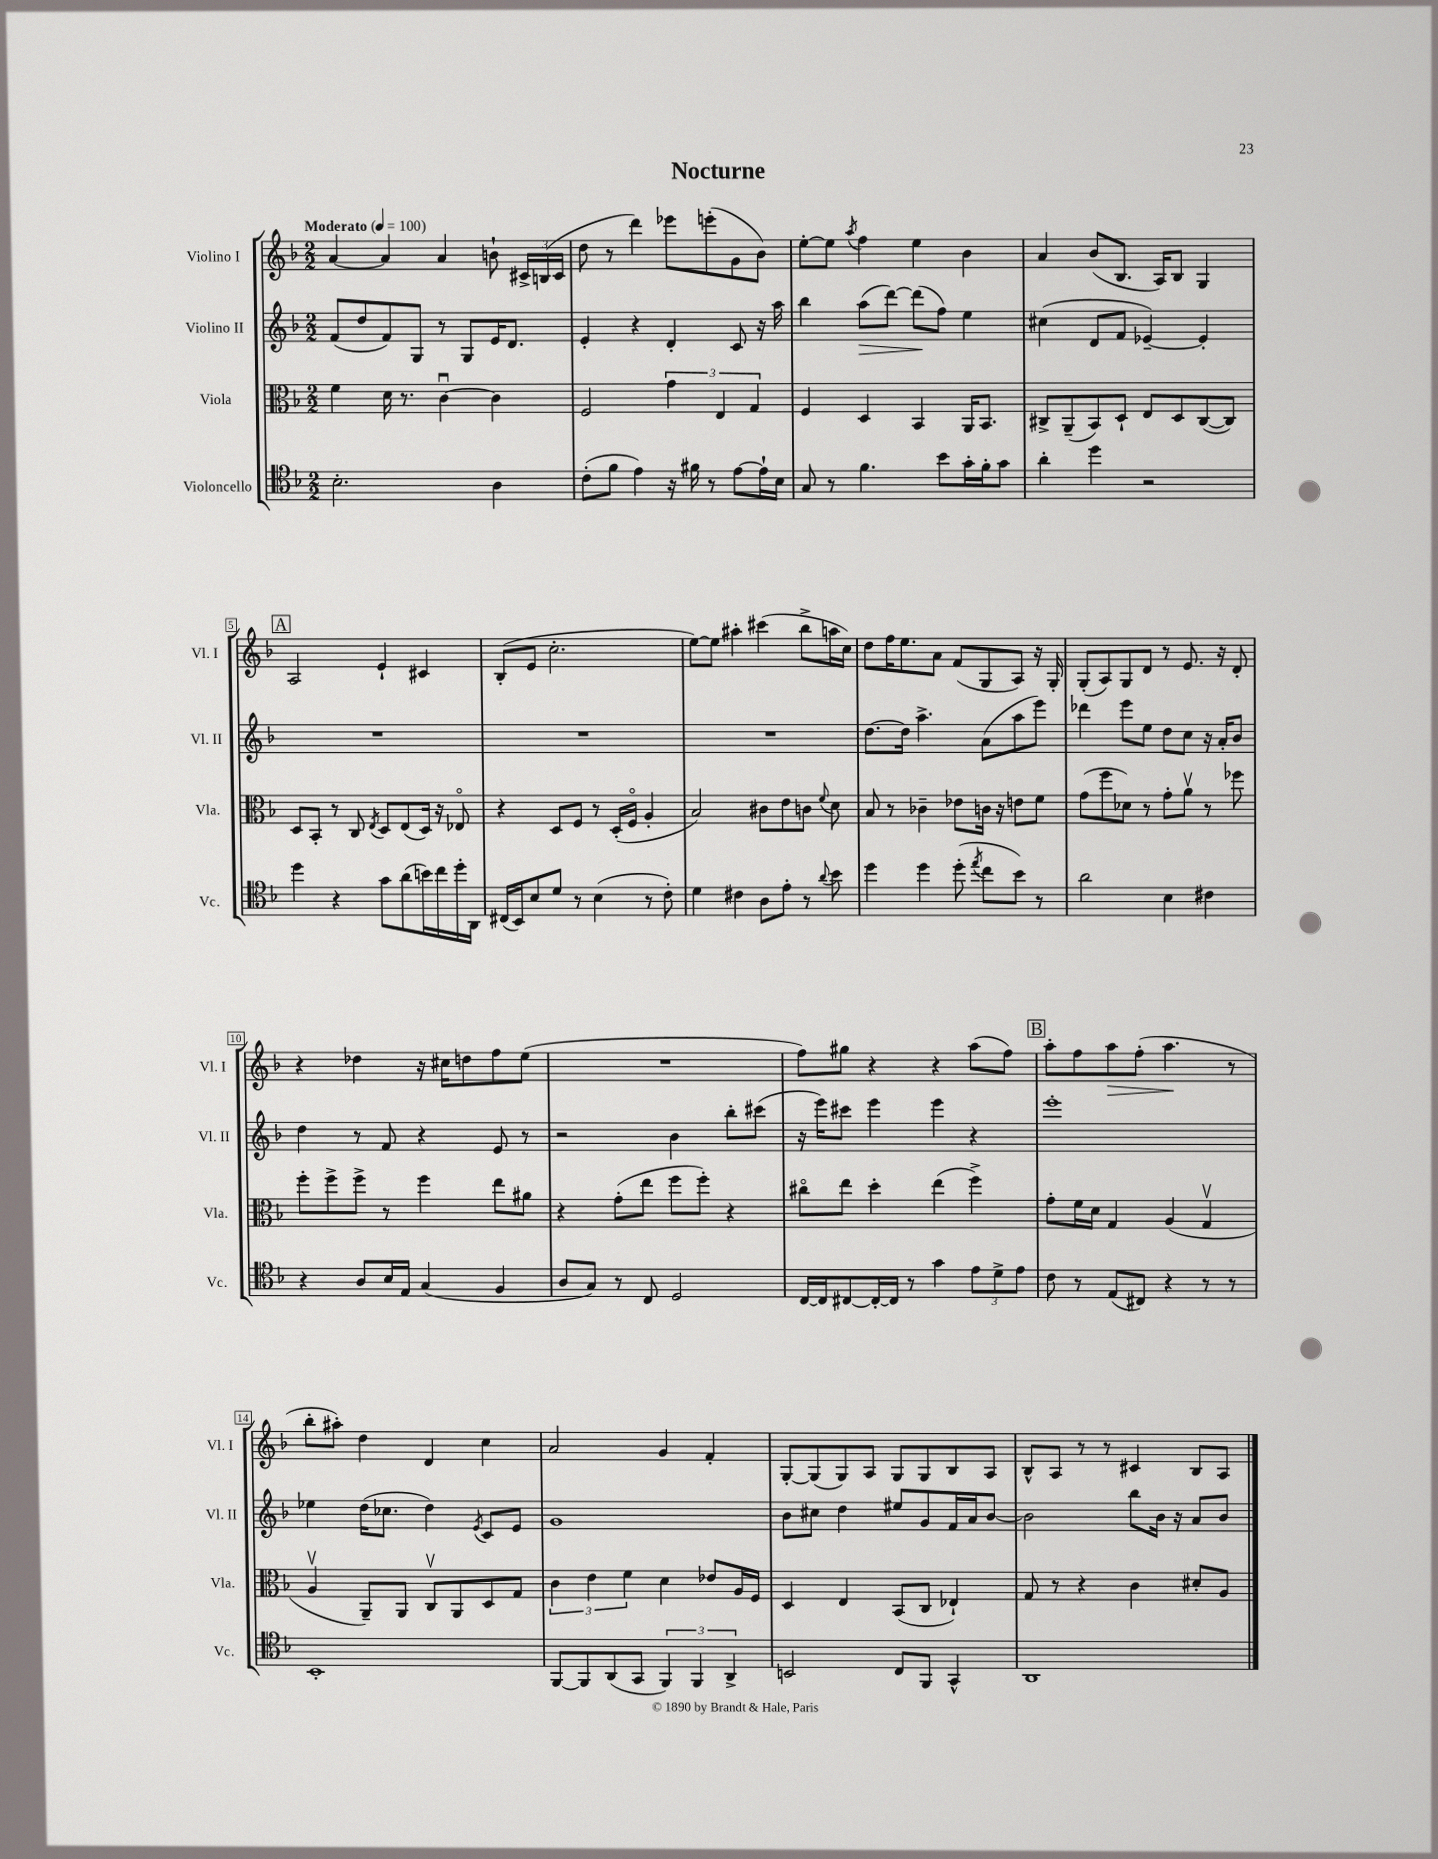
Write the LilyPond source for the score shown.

\header { title = "Nocturne" }
<<
\new StaffGroup <<
\new Staff = "s0" \with { instrumentName = "Violino I" shortInstrumentName = "Vl. I" } {
    \clef treble \key f \major \numericTimeSignature \time 2/2 \tempo "Moderato" 4 = 100
    \autoBeamOff a'4~ a'4 a'4 b'8-! \tuplet 3/2 { cis'16[-> b16( cis'16] } |
    d''8 r8 d'''4) ees'''8[ e'''8-.( g'8 bes'8]) |
    e''8[~-. e''8] \acciaccatura { a''8 } f''4 e''4 bes'4 |
    a'4 bes'8[( bes8.] a16[) bes8] g4 |
    \mark \markup { \box "A" } a2 e'4-! cis'4 |
    bes8[-.( e'8] c''2.-. |
    e''8[~) e''8] ais''4-. cis'''4( bes''8[-> a''16 c''16]) |
    d''8[ f''16 e''8. a'8] f'8[( g8 a8]) r16 g16-. |
    g8[-.( a8) g8 d'8] r8 e'8. r16 d'8-. |
    r4 des''4 r16 cis''16[ d''8 f''8 e''8]( |
    R1 |
    f''8[) gis''8] r4 r4 a''8[( f''8]) |
    \mark \markup { \box "B" } a''8[-. f''8 a''8\> f''8]-.( a''4.\! r8 |
    bes''8[-. ais''8]-.) d''4 d'4 c''4 |
    a'2 g'4 f'4-. |
    g8[~-. g8( g8) a8] g8[ g8 bes8 a8] |
    bes8[-^ a8] r8 r8 cis'4 bes8[ a8] \bar "|." |
}
\new Staff = "s1" \with { instrumentName = "Violino II" shortInstrumentName = "Vl. II" } {
    \clef treble \key f \major \numericTimeSignature \time 2/2
    \autoBeamOff f'8[( d''8 f'8) g8] r8 g8[ e'16 d'8.] |
    e'4-. r4 d'4-. c'8 r16 a''16 |
    bes''4 a''8[\>( d'''8]~) d'''8[\!( f''8]) e''4 |
    cis''4( d'8[ f'8] ees'4~--) ees'4-. |
    \mark \markup { \box "A" } R1 |
    R1 |
    R1 |
    d''8.[~ d''16] a''4.-> a'8[( a''8 e'''8]) |
    des'''4 e'''8[ e''8] d''8[ c''8] r16 a'16[-. bes'8] |
    d''4 r8 f'8 r4 e'8 r8 |
    r2 bes'4 bes''8[-. cis'''8]( |
    r16 e'''16[) cis'''8] e'''4 e'''4 r4 |
    \mark \markup { \box "B" } e'''1-. |
    ees''4 d''16[( ces''8.] d''4) \acciaccatura { e'8 } c'8[ e'8] |
    g'1 |
    bes'8[ cis''8] d''4 eis''8[ g'8 f'16 a'16 bes'8]~ |
    bes'2 bes''8[ bes'16] r16 a'8[ bes'8] \bar "|." |
}
\new Staff = "s2" \with { instrumentName = "Viola" shortInstrumentName = "Vla." } {
    \clef alto \key f \major \numericTimeSignature \time 2/2
    \autoBeamOff f'4 d'16 r8. c'4~\downbow c'4 |
    f2 \tuplet 3/2 { g'4 e4 g4 } |
    f4 d4 bes,4 a,16[ bes,8.] |
    cis8[-> a,8--( bes,8) d8]-! e8[ d8 cis8~( cis8]) |
    \mark \markup { \box "A" } d8[ bes,8]-. r8 c8 \acciaccatura { e8 } d8[ e8( d16]) r16 ees8\flageolet |
    r4 d8[ f8] r8 d16[-.( f16]\flageolet a4-. |
    bes2) cis'8[ e'8 c'8] \appoggiatura { f'8 } d'8 |
    bes8 r8 ces'4-- ees'8[ c'16] r16 e'8[ f'8] |
    g'8[( f''8 des'8]) r8 g'8[-. a'8]\upbow r8 fes''8 |
    f''8[-. f''8-> f''8]-> r8 f''4 e''8[ ais'8] |
    r4 g'8[-.( e''8] f''8[ f''8]-.) r4 |
    cis''8[\flageolet e''8] d''4-. e''4( f''4->) |
    \mark \markup { \box "B" } g'8[-. f'16 d'16] g4 a4( g4\upbow |
    a4\upbow a,8[--) a,8] c8[\upbow a,8 d8 g8] |
    \tuplet 3/2 { c'4 e'4 f'4 } d'4 ees'8[ a16 f16] |
    d4 e4 bes,8[( c8] ees4-!) |
    g8 r8 r4 c'4 dis'8[-. a8] \bar "|." |
}
\new Staff = "s3" \with { instrumentName = "Violoncello" shortInstrumentName = "Vc." } {
    \clef tenor \key f \major \numericTimeSignature \time 2/2
    \autoBeamOff bes2.-. a4 |
    c'8[-.( f'8] e'4) r16 fis'16 r8 e'8[~ e'16-! bes16] |
    g8 r8 f'4. bes'8[ g'16-. f'16-. g'8] |
    a'4-. d''4 r2 |
    \mark \markup { \box "A" } d''4 r4 g'8[ a'8( b'16) c''16 d''16-. a,16] |
    cis16[( bes,16) bes8 d'8] r8 bes4( r8 c'8-.) |
    d'4 cis'4 a8[ e'8]-. r8 \appoggiatura { a'8 } bes'8 |
    d''4 d''4 d''8-.( \acciaccatura { e''8 } c''8[ bes'8]) r8 |
    a'2 bes4 cis'4 |
    r4 a8[ bes16 e16] g4( f4 |
    a8[ g8]) r8 c8 d2 |
    c16[~ c16 cis8~ cis16~-. cis16] r8 g'4 \tuplet 3/2 { e'8[ d'8-> e'8] } |
    \mark \markup { \box "B" } c'8 r8 e8[( cis8]) r4 r8 r8 |
    bes,1-. |
    f,8[~ f,8 a,8( g,8] \tuplet 3/2 { f,4) f,4 a,4-> } |
    b,2 c8[ f,8] g,4-^ |
    a,1 \bar "|." |
}
>>
>>
\layout { \context { \Score \override BarNumber.stencil = #(make-stencil-boxer 0.1 0.3 ly:text-interface::print) } }
